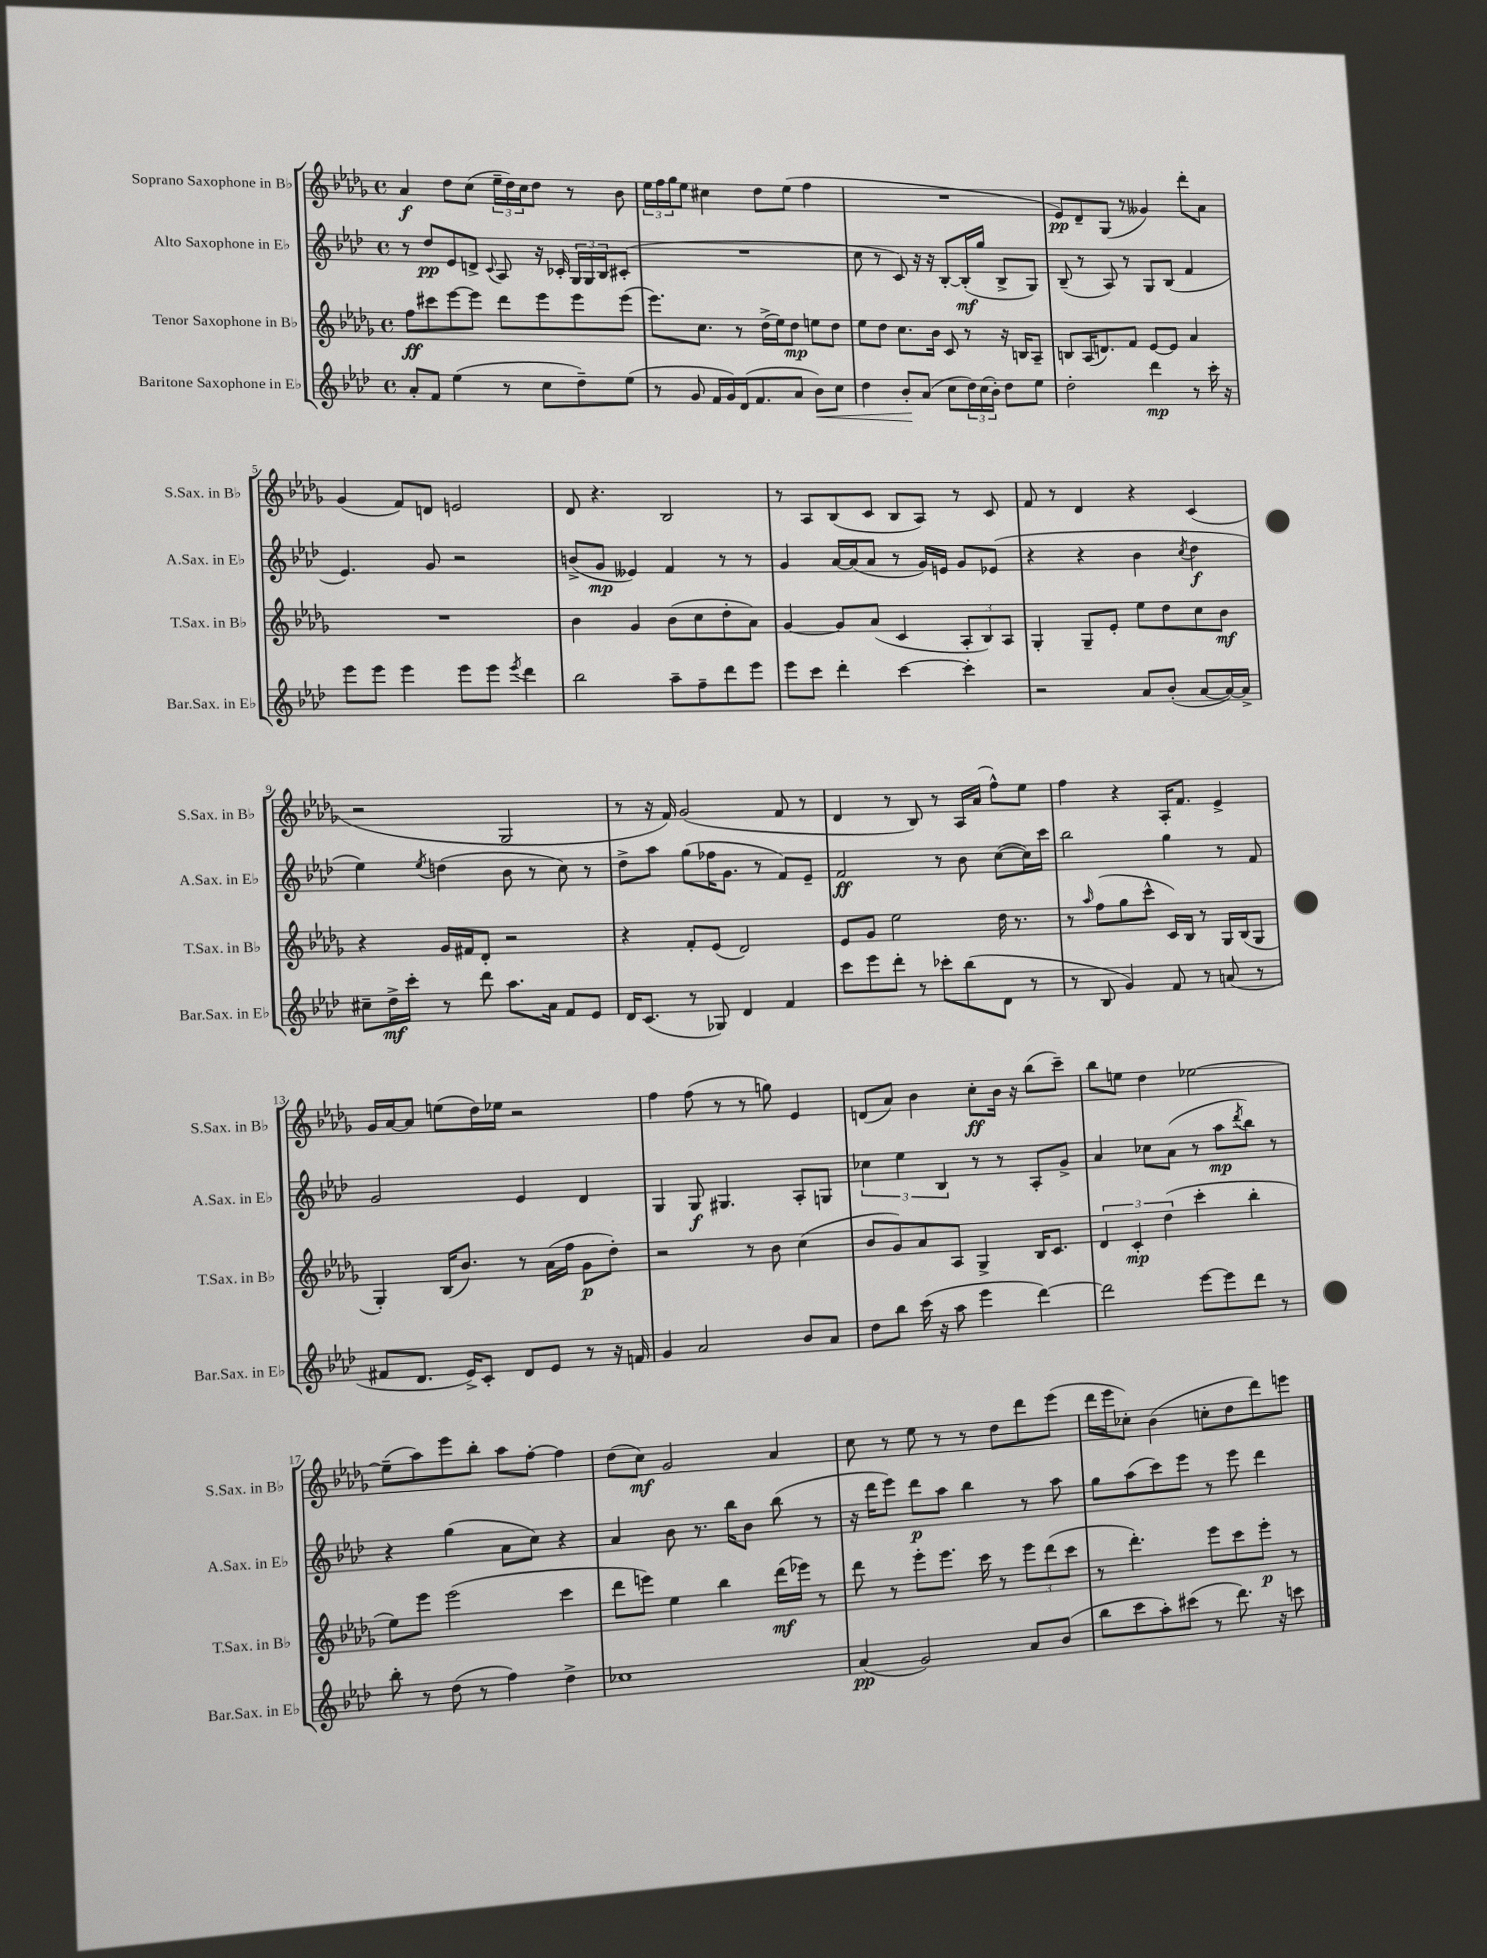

**kern	**kern	**kern	**kern
*staff4	*staff3	*staff2	*staff1
*clefG2	*clefG2	*clefG2	*clefG2
*k[b-e-a-d-]	*k[b-e-a-d-g-]	*k[b-e-a-d-]	*k[b-e-a-d-g-]
*M4/4	*M4/4	*M4/4	*M4/4
*met(c)	*met(c)	*met(c)	*met(c)
8a-'/L	8ff\L	8r	4a-/
8f/J	8ccc#\	8dd-/L	.
(4ee-\	[8eee-\	8e-/	8dd-\L
.	8eee-\]J	8d^/J	(8cc\J
.	.	8qqc/	.
8r	8ddd-\L	8A-/	24ee-~\LL
.	.	.	24dd-\)
.	.	.	24cc\J
8cc\L	8eee-\	16r	8dd-\J
.	.	16c-'/	.
8dd-~\)	8eee-\	24G/LL	8r
.	.	24G/	.
.	.	24B-/J	.
(8ee-\J	(8eee-\J	(8c#'/J	8b-\
=	=	=	=
8r	8.eee-\L)	1r	24ee-\LL
.	.	.	24ff\
.	.	.	24gg-\J
8g/	.	.	8ee-\J
.	8.cc\J	.	.
16f/LL	.	.	4cc#\
16g/)	.	.	.
(16d-/J	8r	.	.
8.f/	.	.	.
.	(16dd-^\LL	.	8dd-\L
.	16ee-\J)	.	.
8a-/J	8dd-\J	.	(8ee-\J
8b-\L)	8ee\L	.	4ff\
8cc\J	8dd-\J	.	.
=	=	=	=
4dd-\	8ee-\L	8cc\	1r
.	8dd-\J	8r	.
8b-'/L	8.cc\L	8c/)	.
(8a-/J	.	16r	.
.	16b-\Jk	16r	.
8cc\L	8c/	[8B-'/L	.
24dd-\L)	8r	(16B-'/]L	.
(24cc\	.	.	.
.	.	16gg/JJ	.
24b-'\JJ)	.	.	.
8dd-\L	16r	8B-^/L	.
.	16B/LK	.	.
8ee-\J	8A-~/J	8G/J)	.
=	=	=	=
2dd-'\	8B/L	(8B-~/	8e-/L)
.	(16A-/K	8r	8d-~/
.	8.d/)	.	.
.	.	8A-/)	(8G-/J
.	8f/J	8r	8r
4ddd-\	[8e-/L	8G/L	4g--/)
.	8e-/]J	(8B-/J	.
8r	4a-/	4f/	8ddd-'\L
16ccc'\	.	.	8a-\J
16r	.	.	.
=	=	=	=
8eee-\L	1r	4.e-/)	(4g-/
8eee-\J	.	.	.
4eee-\	.	.	8f/L)
.	.	8g/	8d/J
8eee-\L	.	2r	2e/
8eee-\J	.	.	.
8qeee-/	.	.	.
4ddd-\	.	.	.
=	=	=	=
2bb-\	4b-\	(8b^/L	8d-/
.	.	8g/J	4.r
.	4g-/	4e--/)	.
8aa-~\L	(8b-\L	4f/	2B-/
8ff~\	8cc\	.	.
8ddd-\	8dd-'\	8r	.
8eee-\J	8a-\J)	8r	.
=	=	=	=
8eee-\L	[4g-/	4g/	8r
8ccc\J	.	.	8A-/L
4ddd-'\	8g-/]L	[16a-/LL	(8B-/
.	.	(16a-/]J	.
.	(8a-/J	8a-/J	8c/J
[4ccc\	4c/	8r	8B-/L
.	.	16g/LL)	8A-/J)
.	.	16e/JJ	.
4ccc'\]	12A-'/L	8g/L	8r
.	12B-/)	.	.
.	.	(8e-/J	8c/
.	12A-/J	.	.
=	=	=	=
2r	4G-'/	4r	8f/
.	.	.	8r
.	8G-~/L	4r	4d-/
.	8e-'/J	.	.
8a-/L	8ee-\L	4b-\	4r
(8b-'/J	8dd-\	.	.
.	.	8qcc/	.
[8a-/L	8cc\	4dd-\	(4c/
16a-/_L)	8b-\J	.	.
16a-^/]JJ	.	.	.
=	=	=	=
8cc#~\L	4r	4ee-\)	2r
16dd-^\L	.	.	.
16ccc'\JJ	.	.	.
.	.	8qee-/	.
8r	16g-/LL	(4dd\	.
.	16f#/J	.	.
8ddd-\	8d-'/J	.	.
8.aa-\L	2r	8b-\	2G-/
.	.	8r	.
16a-\Jk	.	.	.
8f/L	.	8cc\)	.
8e-/J	.	8r	.
=	=	=	=
16d-/LK	4r	8dd-^\L	8r
(8.c/J	.	.	.
.	.	8aa-\J	16r
.	.	.	16f/)
8r	8f'/L	(8gg\L	(2g-/
8G-/)	(8e-/J	16ff-\K	.
.	.	8.g\J	.
4d-/	2d-/)	.	.
.	.	8r	.
4f/	.	8f/L)	8f/
.	.	8e-~/J	8r
=	=	=	=
8ccc\L	8e-/L	2f/	4d-/
8eee-\	8g-/J	.	.
8ddd-'\J	2ee-\	.	8r
8r	.	.	8B-/)
8ccc-'\L	.	8r	8r
(8bb-\	.	8b-\	16A-/LL
.	.	.	(16a-/JJ
8d-\J	16dd-\	([8cc\L	8ff^^\L)
.	8.r	.	.
8r	.	16cc\]L)	8ee-\J
.	.	16ccc\JJ	.
=	=	=	=
8r	8r	2bb-\	4ff\
.	16qqaa-/	.	.
8B-/	(8ff\L	.	.
4g/)	8gg-\	.	4r
.	8ccc^^\J	.	.
8f/	16c/LL)	4gg\	16A-'/LK
.	16B-/JJ	.	8.f/J
8r	8r	.	.
(8a/	16G-/LL	8r	4e-^/
.	(16B-/J	.	.
8r	8G-/J	8f/	.
=	=	=	=
8f#/L	4G-'/)	2g/	16g-/LL
.	.	.	[16a-/J
8.d-/J	.	.	8a-/]J
.	(16B-/LK	.	(8ee\L
16e-^/LK)	8.b-/J)	.	.
8c'/J	.	.	16dd-\L)
.	.	.	16ee-\JJ
8d-/L	8r	4e-/	2r
8e-/J	(16a-\LL	.	.
.	16ff\JJ	.	.
8r	8g-\L	4d-/	.
16r	8dd-'\J)	.	.
16f/	.	.	.
=	=	=	=
4g/	2r	4G/	4ff\
2a-/	.	8G/	(8ff\
.	.	4.G#/	8r
.	8r	.	8r
.	8b-\	.	8gg\)
8b-/L	(4cc\	8A-'/L	4e-/
8a-/J	.	8G/J	.
=	=	=	=
8dd-\L	8b-/L	6cc-\	(8d/L
8bb-\J	8g-/)	.	8a-/J)
.	.	6ee-\	.
(16ccc\	8a-/	.	4b-\
16r	.	.	.
.	.	6B-/	.
8aa-\	8A-/J	.	.
4eee-\	4G-^/	8r	8cc'\L
.	.	8r	16b-\Jk
.	.	.	16r
[4ddd-\)	16B-/LK	8A-'/L	(8bb-\L
.	8.c/J	.	.
.	.	8g^/J	8ccc~\J)
=	=	=	=
2ddd-\]	6d-/	4a-/	8bb-\L
.	.	.	8ee\J
.	6c'/	.	.
.	.	8cc-\L	4dd-\
.	(6dd-\	.	.
.	.	(8a-\J	.
[8eee-\L	4ccc'\	8r	[2ee-\
8eee-\]	.	8aa-\L	.
.	.	8qddd-/	.
8ddd-\J	4bb-'\	8bb-\J)	.
8r	.	8r	.
=	=	=	=
8bb-'\	8ee-\L)	4r	(8ee-~\]L
8r	8eee-\J	.	8aa-\)
(8dd-\	(2eee-\	(4gg\	8eee-\
8r	.	.	8bb-'\J
4ff\)	.	8a-\L	8aa-\L
.	.	8cc\J)	[8ff'\J
4dd-^\	4ccc\	4r	4ff\]
=	=	=	=
1cc-	8ddd-\L	4a-/	(8dd-\L
.	8eee\J)	.	8cc\J)
.	4ee-\	8b-\	2g-/
.	.	8.r	.
.	4bb-\	.	.
.	.	16bb-\LK	.
.	.	8b-\J	.
.	(16ddd-\LL	(8bb-\	4a-/
.	16eee-\JJ)	.	.
.	8r	8r	.
=	=	=	=
(4a-/	8ddd-\	16r	8cc\
.	.	16ddd-\LK	.
.	8r	8eee-\J)	8r
2g/)	8eee-'\L	8ddd-\L	8ee-\
.	8.eee-\J	8aa-\J	8r
.	.	4bb-\	8r
.	16ccc\	.	.
.	8r	.	8dd-\L
8a-/L	12eee-\L	8r	8ddd-\
.	(12ddd-\	.	.
(8b-/J	.	8aa-\	(8eee-\J
.	12ccc\J	.	.
=	=	=	=
8bb-\L	8r	8gg\L	16ddd-\LL
.	.	.	16eee-\J
8ccc\	4.ddd-'\)	(8aa-\	8cc-'\J)
8aa-'\)	.	8ccc\)	(4b-\
(8ccc#\J	.	8eee-\J	.
8r	8eee-\L	8r	8cc'\L
8.ddd-\)	8ccc\	8eee-\	8dd-\
.	8eee-'\J	4ddd-\	8ddd-\)
16r	.	.	.
8ccc\	8r	.	8eee\J
==	==	==	==
*-	*-	*-	*-
